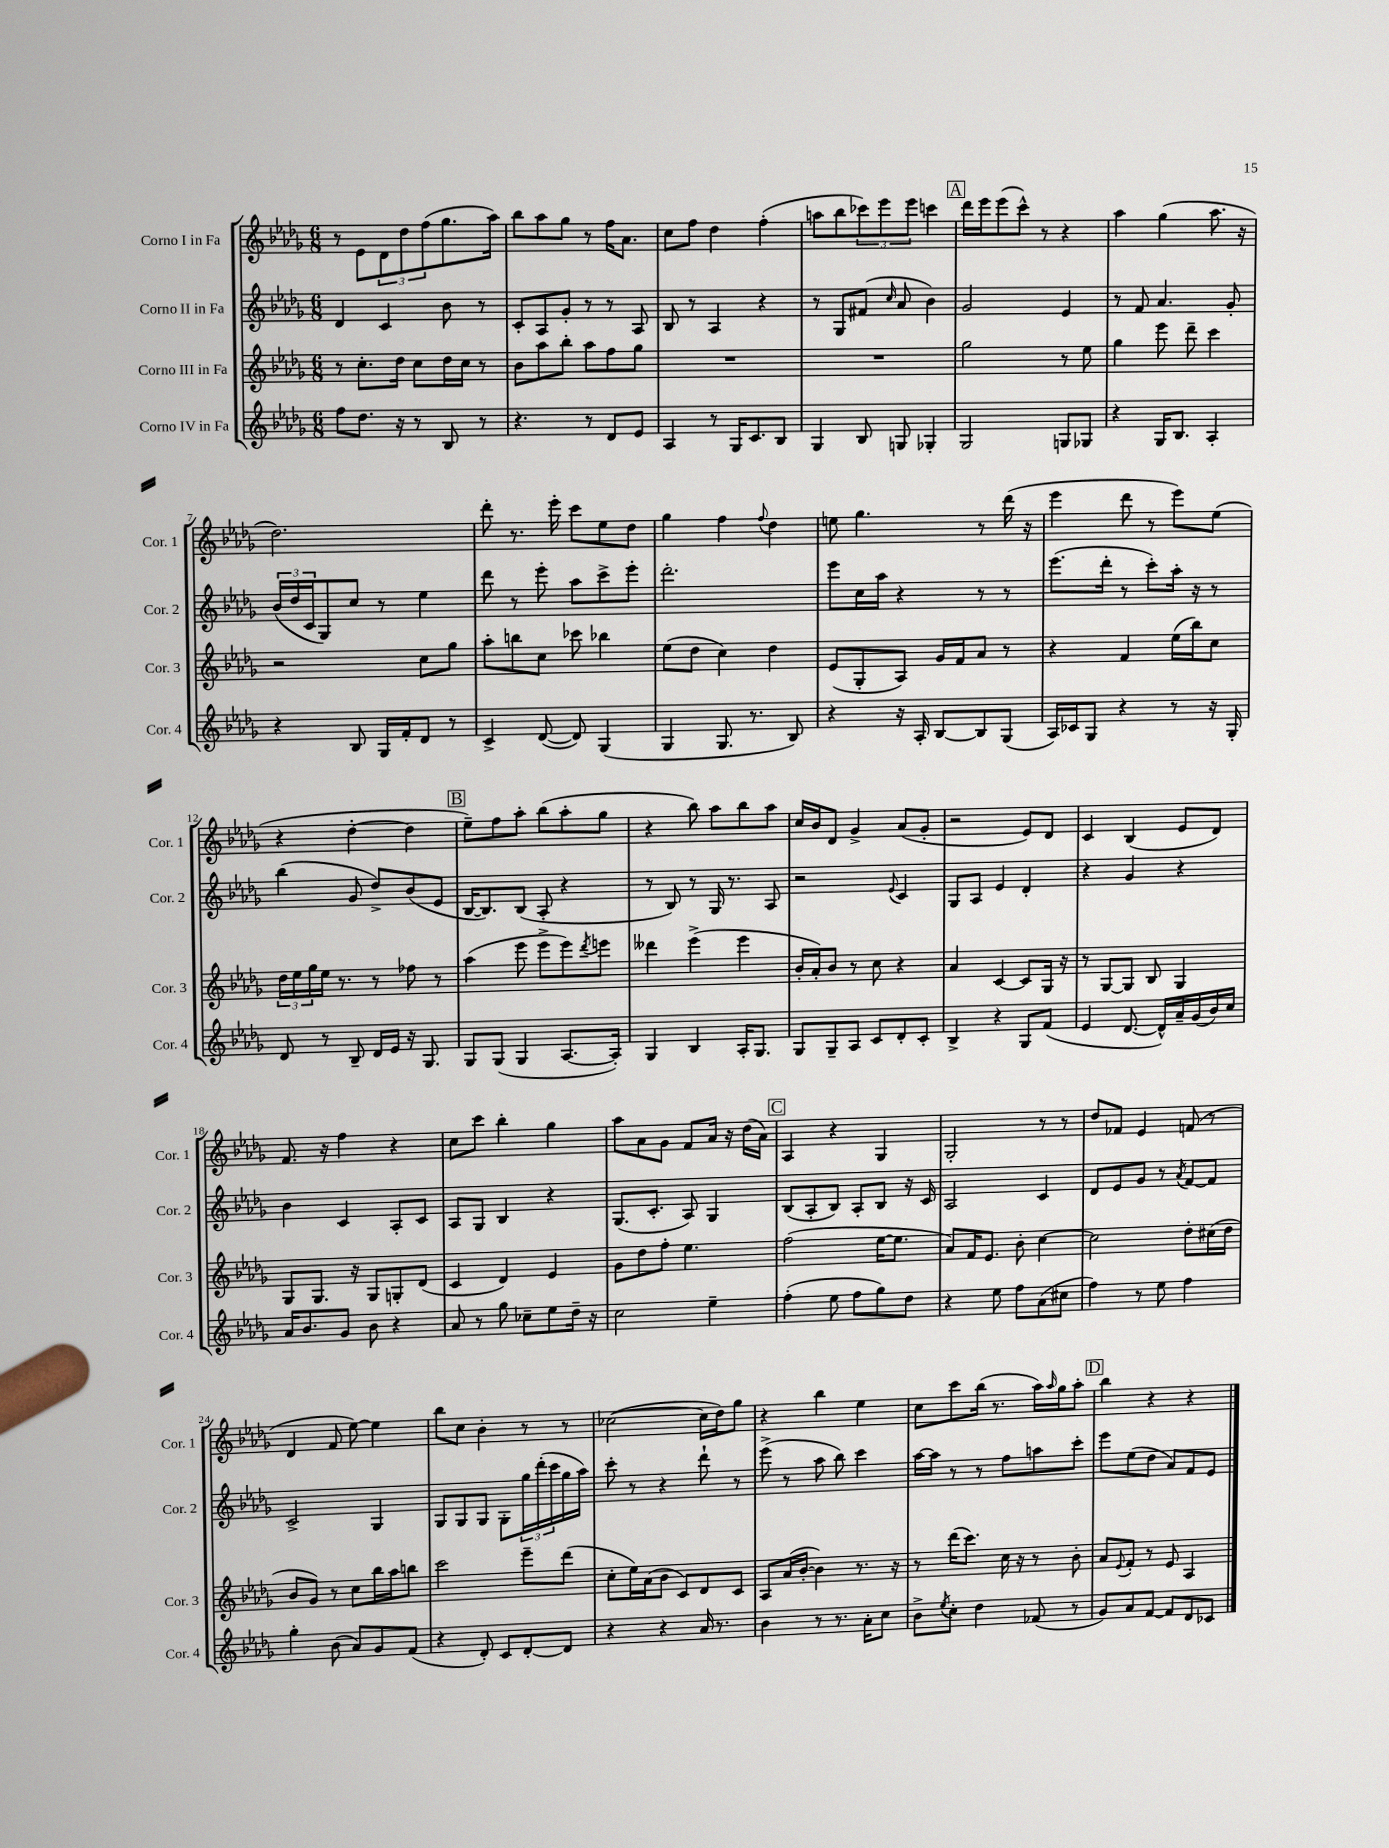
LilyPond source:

<<
\new StaffGroup <<
\new Staff = "s0" \with { instrumentName = "Corno I in Fa" shortInstrumentName = "Cor. 1" } {
    \clef treble \key des \major \numericTimeSignature \time 6/8
    r8 ees'8 \tuplet 3/2 { des'8 des''8 f''8( } ges''8. aes''16) |
    bes''8 aes''8 ges''8 r8 f''16 aes'8. |
    c''8 f''8 des''4 f''4-.( |
    a''8 bes''8 \tuplet 3/2 { ces'''8) ees'''8 ees'''8 } c'''4 |
    \mark \markup { \box "A" } des'''16 ees'''16 ees'''8( c'''8-^) r8 r4 |
    aes''4 ges''4( aes''8. r16 |
    des''2.) |
    des'''8-. r8. ees'''16-. c'''8 ees''8 des''8 |
    ges''4 f''4 \appoggiatura { f''8 } des''4 |
    e''8 ges''4. r8 des'''16( r16 |
    ees'''4 des'''8 r8 ees'''8) ees''8( |
    r4 des''4~-. des''4 |
    \mark \markup { \box "B" } ees''8--) f''8 aes''8-. bes''8( aes''8-. ges''8 |
    r4 bes''8) aes''8 bes''8 aes''8 |
    c''16 bes'16 des'8 ges'4-> aes'8( ges'8-. |
    r2 ees'8) des'8 |
    c'4 bes4( ees'8 des'8) |
    f'8. r16 f''4 r4 |
    c''8 c'''8 bes''4-. ges''4 |
    aes''8 aes'8 ges'8 f'8 aes'16 r16 des''16( aes'16) |
    \mark \markup { \box "C" } aes4 r4 ges4 |
    ges2-. r8 r8 |
    des''8 fes'8 ees'4 f'8( r8 |
    des'4 f'8 ees''8~) ees''4 |
    bes''8 c''8 bes'4-. r8 r8 |
    ces''2~( ces''16 des''16) ges''8 |
    r4 bes''4 ees''4 |
    c''8 c'''8 bes''16( r8. aes''16) \grace { aes''16 } ges''16 aes''8-. |
    \mark \markup { \box "D" } bes''4 r4 r4 \bar "|." |
}
\new Staff = "s1" \with { instrumentName = "Corno II in Fa" shortInstrumentName = "Cor. 2" } {
    \clef treble \key des \major \numericTimeSignature \time 6/8
    des'4 c'4 bes'8 r8 |
    c'8-. aes8 ges'8-. r8 r8 aes8 |
    bes8 r8 aes4 r4 |
    r8 ges8 fis'8( \grace { c''16 } aes'8 bes'4) |
    \mark \markup { \box "A" } ges'2 ees'4 |
    r8 f'8 aes'4. ges'8-. |
    \tuplet 3/2 { bes'16( des''16 c'16 } ges8) c''8 r8 ees''4 |
    des'''8 r8 ees'''8-. aes''8 c'''8-> ees'''8-. |
    des'''2.-. |
    ees'''8 c''16 aes''16 r4 r8 r8 |
    ees'''8.( des'''16-. r8 c'''8-.) aes''16-. r16 r8 |
    bes''4( ges'8 des''8->) bes'8( ees'8 |
    \mark \markup { \box "B" } bes16~ bes8.) bes8( aes8-. r4 |
    r8 bes8) r8 ges16 r8. aes8 |
    r2 \appoggiatura { ees'8 } c'4 |
    ges8 aes8 ees'4 des'4-. |
    r4 ges'4 r4 |
    bes'4 c'4 aes8-. c'8 |
    aes8 ges8 bes4 r4 |
    ges8.( c'8.-. aes8) ges4 |
    \mark \markup { \box "C" } bes8( aes8-. bes8) aes8-. bes8 r16 c'16 |
    aes2 c'4 |
    des'8 ees'8 ges'8 r8 \acciaccatura { aes'8 } f'8~ f'8 |
    c'2-> ges4 |
    ges8 ges8 ges8 ges8-. \tuplet 3/2 { ges''16 des'''16-.( c'''16 } ges''16 aes''16) |
    c'''8-. r8 r4 des'''8-! r8 |
    ees'''8->( r8 aes''8 bes''8) c'''4 |
    aes''16~ aes''16 r8 r8 f''8 a''8 c'''8-. |
    \mark \markup { \box "D" } ees'''8 ees''8( des''8 aes'8) f'8 ees'8 \bar "|." |
}
\new Staff = "s2" \with { instrumentName = "Corno III in Fa" shortInstrumentName = "Cor. 3" } {
    \clef treble \key des \major \numericTimeSignature \time 6/8
    r8 c''8.-. des''16 c''8 des''16 c''16 r8 |
    bes'8 aes''8 bes''8-. aes''8 f''8 ges''8 |
    R2. |
    R2. |
    \mark \markup { \box "A" } ges''2 r8 ees''8 |
    ges''4 ees'''8 des'''8-- c'''4 |
    r2 c''8 ges''8 |
    aes''8-. b''8 c''8 ces'''8 bes''4 |
    ees''8( des''8 c''4) des''4 |
    ees'8( ges8-. aes8) ges'16 f'16 aes'8 r8 |
    r4 f'4 ees''16( bes''16) c''8 |
    \tuplet 3/2 { des''16 ees''16 ges''16 } ees''16 r8. r8 fes''8 r8 |
    \mark \markup { \box "B" } aes''4( ees'''8 ees'''8-> ees'''8) \acciaccatura { des'''8 } e'''8 |
    deses'''4 ees'''4->( ees'''4 |
    bes'16-. aes'16-.) bes'8 r8 c''8 r4 |
    aes'4 c'4~ c'8 ges16 r16 |
    r8 ges8~ ges8 bes8 ges4 |
    ges8 ges8. r16 ges8 g8-. des'8( |
    c'4 des'4) ees'4 |
    ges'8 des''8 f''8-. ees''4. |
    \mark \markup { \box "C" } f''2( ees''16~ ees''8. |
    aes'8) f'16 ees'8. bes'8-. c''4~ |
    c''2 des''8-. cis''16( des''16 |
    bes'8 ges'8) r8 c''8 bes''16 aes''16 b''8 |
    c'''2 ees'''8-- des'''8( |
    c''8-. ees''16) aes'16( bes'8 c'8) des'8 c'8 |
    aes8 aes'16( bes'16~-. bes'4) r8. r16 |
    r8 des'''16( c'''8.) c''16 r16 r8 bes'8-. |
    \mark \markup { \box "D" } aes'8 \appoggiatura { ees'8 } f'8-. r8 ees'8 aes4 \bar "|." |
}
\new Staff = "s3" \with { instrumentName = "Corno IV in Fa" shortInstrumentName = "Cor. 4" } {
    \clef treble \key des \major \numericTimeSignature \time 6/8
    f''8 des''8. r16 r8 bes8 r8 |
    r4. r8 des'8 ees'8 |
    aes4 r8 ges16 c'8. bes8 |
    ges4 bes8 g8 ges4-. |
    \mark \markup { \box "A" } ges2 g8 ges8 |
    r4 ges16 bes8. aes4-. |
    r4 bes8 ges16 f'16-. des'8 r8 |
    c'4-> des'8~( des'8) ges4( |
    ges4 ges8. r8. bes8) |
    r4 r16 aes16-. bes8~ bes8 ges8( |
    aes16) ces'16 ges8 r4 r8 r16 ges16-. |
    des'8 r8 bes8-- des'16 ees'16 r16 ges8. |
    \mark \markup { \box "B" } ges8 ges8( ges4 aes8.~ aes16-.) |
    ges4 bes4 aes16-. ges8. |
    ges8 ges8-- aes8 c'8 des'8-. c'8-. |
    bes4-> r4 ges8 f'8( |
    ees'4 des'8.~ des'16-^) aes'16-- ges'16( bes'16) c''16 |
    aes'16 bes'8. ges'8 bes'8 r4 |
    aes'8 r8 ges''8 ces''8-- ees''8 des''16-- r16 |
    c''2 ees''4-- |
    \mark \markup { \box "C" } f''4-.( ees''8 f''8 ges''8) des''8 |
    r4 ees''8 f''8 aes'8( cis''8 |
    f''4) r8 ees''8 f''4 |
    ges''4-. bes'8( aes'8) ges'8 f'8( |
    r4 des'8-.) c'8 des'8~-. des'8 |
    r4 r4 aes'16 r8. |
    bes'4 r8 r8. aes'16-. c''8 |
    bes'8-> \acciaccatura { ees''8 } c''8-. des''4 fes'8( r8 |
    \mark \markup { \box "D" } ges'8) aes'8 f'8~ f'8 des'8 ces'8 \bar "|." |
}
>>
>>
